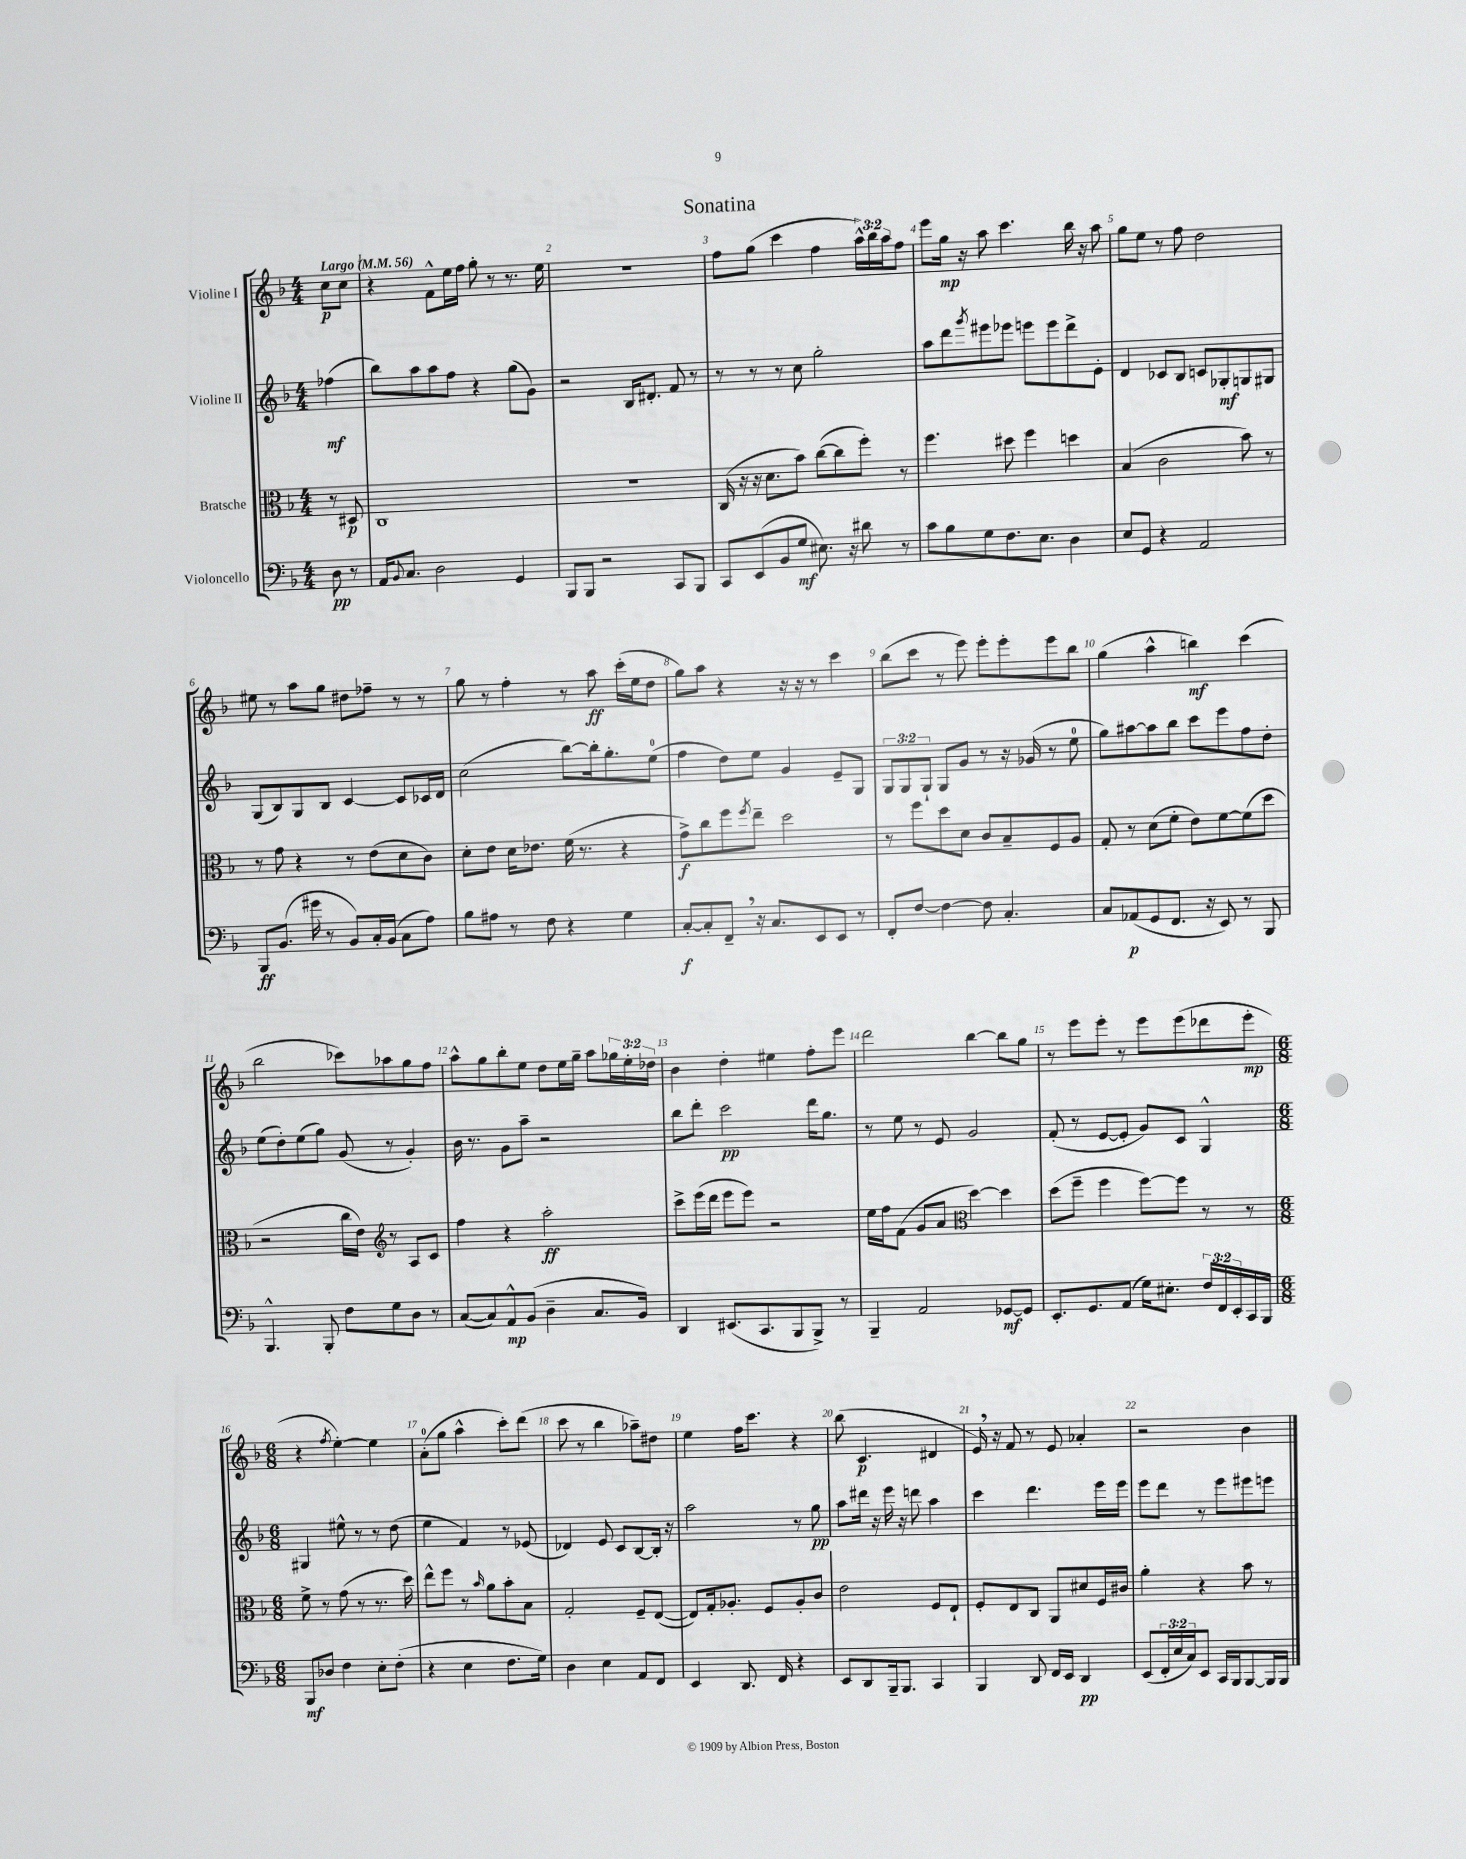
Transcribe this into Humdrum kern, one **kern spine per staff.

**kern	**kern	**kern	**kern
*staff4	*staff3	*staff2	*staff1
*clefF4	*clefC3	*clefG2	*clefG2
*k[b-]	*k[b-]	*k[b-]	*k[b-]
*M4/4	*M4/4	*M4/4	*M4/4
*MM56	*MM56	*MM56	*MM56
8D\	8r	(4ff-\	8cc\L
8r	8D#/	.	8cc\J
=	=	=	=
16AA/LK	1C	8bb-\L)	4r
8qqBB-/	.	.	.
8.C/J	.	.	.
.	.	8aa\	.
2D\	.	8aa\	8f^^\L
.	.	8ff\J	16ee\L
.	.	.	16ff\JJ
.	.	4r	8gg'\
.	.	.	8r
4GG/	.	(8gg\L	8.r
.	.	8g\J)	.
.	.	.	16ee\
=	=	=	=
8BBB-/L	1r	2r	1r
8BBB-/J	.	.	.
2r	.	.	.
.	.	16B-/LK	.
.	.	8.d#'/J	.
8CC/L	.	8f/	.
8BBB-/J	.	8r	.
=	=	=	=
8CC/L	(16C/	8r	8ff\L
.	16r	.	.
(8EE/	16r	8r	(8gg\J
.	8.d\L	.	.
8BB-/	.	8r	4ccc\
8G/J	8b-\J)	8cc\	.
8.E#\)	([8cc\L	2gg'\	4ff\
.	8cc\]	.	.
16r	.	.	.
8d#\	8ff'\J)	.	24aa^^\LL)
.	.	.	24bb-\
.	.	.	24aa\J
8r	8r	.	8ff\J
=	=	=	=
8c\L	4.ff\	8aa\L	8eee\L
8B-\	.	8ddd\	16gg\Jk
.	.	.	16r
.	.	8qggg/	.
8G\	.	8eee#\	8aa\
8.F\	8dd#\	8eee-\J	4.ccc\
.	4ff\	8eee\L	.
8.E\J	.	.	.
.	.	8eee\	.
4D\	4dd\	8ddd^\	16bb-\
.	.	.	16r
.	.	8e'\J	8aa\
=	=	=	=
8E/L	(4B-/	4d/	8gg\L
8GG/J	.	.	8ee\J
4r	2c\	8c-/L	8r
.	.	8B-/J	8ff\
2AA/	.	8c/L	2dd\
.	.	8G-'/	.
.	8b-\)	8G/	.
.	8r	8G#/J	.
=	=	=	=
8BBB-/L	8r	(8G/L	8ee#\
(8.BB-/J	8g\	8B-/)	8r
.	4r	8G/	8aa\L
16g#\	.	.	.
8r	.	8B-/J	8gg\J
8BB-/L)	8r	[4c/	8dd#\L
16C'/L	(8e\L	.	8ff-~\J
(16BB-/JJ	.	.	.
8C\L	8d\	8c/]L	8r
8A\J)	8c\J)	16c-/L	8r
.	.	16d/JJ	.
=	=	=	=
8B-\L	8d'\L	(2cc\	8gg\
8A#\J	8e\J	.	8r
8r	16d\LK	.	4ff'\
.	8.e-\J	.	.
8F\	.	.	.
4r	(16f\	[8bb-\L)	8r
.	8.r	.	.
.	.	16bb-'\]k	8aa\
.	.	8.gg'\	.
4G\	4r	.	(16ccc'\LL
.	.	.	16ee\J
.	.	(8ee\J	8dd\J
=	=	=	=
[8C'/L	8g^\L)	4ff\	8gg\L)
8C'/]	8cc\	.	8aa\J
8FF~/J	8ff\	8dd\L)	4r
.	8qff/	.	.
16r	8ee~\J	8ee\J	.
8.C/L	.	.	.
.	2dd\	4g/	16r
.	.	.	16r
8EE/	.	.	8r
8EE/J	.	8e~/L	4ccc\
8r	.	8G/J	.
=	=	=	=
8FF'/L	8r	12G/L	(8bb-\L
.	.	12G/	.
[8F/J	8ff\L	.	8ccc\J
.	.	12G`/J	.
4F\_	8dd\	8G/L	8r
.	8d\J	8g/J	8eee\)
8F\]	8c/L	8r	8eee'\L
4.C'/	8B-~/	16r	8eee'\
.	.	(16g-/	.
.	8F/	8r	8eee\
.	8A/J	8ee\	8bb-\J
=	=	=	=
8C/L	8G'/	8gg\L)	(4gg\
(8AA-/	8r	[8aa#\	.
8GG/	(8d\L	8aa#\]	4aa^^\
8.FF/J	8f'\J	8bb-\J	.
.	8e\L)	8ccc\L	4bb\)
16r	.	.	.
8EE/)	[8f\	8eee\	.
8r	(8f\]	8ff\	(4ccc\
8BBB-/	8dd\J	8dd'\J	.
=	=	=	=
4.BBB-^^/	2r	(8ee\L	2bb-\
.	.	8dd'\)	.
.	.	(8ee\	.
8BBB-'/	.	8gg\J)	.
8F\L	16cc\LL	(8g/	8ccc-\L)
.	16e\JJ)	.	.
8G\	8r	8r	8aa-\
8D\J	8A/L	4g'/)	8gg\
8r	8c/J	.	8ff\J
=	=	=	=
*	*clefG2	*	*
([8C/L	4ff\	16b-\	8aa^^\L
.	.	8.r	.
8C/])	.	.	8gg\
8AA^^/	4r	8g\L	8bb-'\
(8BB-/J	.	8aa~\J	8ee\J
4D~\	2aa'\	2r	8dd\L
.	.	.	16ee\L
.	.	.	16gg~\JJ
8.C/L	.	.	8aa\L
.	.	.	24gg-\L
.	.	.	24ee'\
16BB-/Jk)	.	.	.
.	.	.	24dd-\JJ
=	=	=	=
4DD/	8ccc^\L	8bb-\L	4b-\
.	(16eee\L	8ddd'\J	.
.	16ddd\JJ	.	.
(8.EE#/L	8eee\L	2ccc\	4dd'\
.	8eee\J)	.	.
8.CC/	.	.	.
.	2r	.	4ee#\
8BBB-/	.	.	.
8BBB-^/J)	.	16ddd\LK	8ff'\L
.	.	8.gg\J	.
8r	.	.	8eee\J
=	=	=	=
4BBB-~/	16ee\LL	8r	2ddd\
.	16ff\J	.	.
.	(8f\J	8ee\	.
2AA/	8g/L	8r	.
.	8a/J	8e/	.
*	*clefC3	*	*
.	[4dd\)	2g/	[4bb-\
[8GG-/L	4dd\]	.	8bb-\]L
8GG-/]J	.	.	8gg\J
=	=	=	=
8.EE'/L	(8dd\L	(8f'/	8r
.	8ff~\J	8r	8eee\L
8.GG/	.	.	.
.	4ff\	[8e/L	8eee'\J
(8AA/J	.	8e'/]J	8r
16G\LK)	[8ff\L)	8g/L)	8eee\L
8.E#'\J	.	.	.
.	8ff\]J	8c/J	(8eee\
24F/LL	8r	4G^^/	8ddd-\
24FF/	.	.	.
24EE'/	.	.	.
16CC/	8r	.	8eee'\J
16BBB-/JJ	.	.	.
=	=	=	=
*M6/8	*M6/8	*M6/8	*M6/8
8BBB-/L	8f^\	4G#/	4r
8D-/J	8r	.	.
.	.	.	8qff/
4F\	(8g\	8ee#^^\	[4ee'\)
.	8r	8r	.
8E'\L	8.r	8r	4ee\]
(8F'\J	.	(8dd\	.
.	16dd\)	.	.
=	=	=	=
4r	8ee^^\L	4ee\	(8a'\L
.	8ff\J	.	8gg\J
4E\	8r	4f/)	4aa^^\
.	16qqb-/	.	.
.	8a\L	.	.
8.F\L	8b-'\	8r	8ccc'\L)
.	8B-\J	(8e-/	(8ddd\J
16G\Jk)	.	.	.
=	=	=	=
4D\	2G'/	4d-/)	8ccc\
.	.	.	8r
4E\	.	8e/	4bb-\
.	.	8c/L	.
8AA/L	8F~/L	[8B-/	8aa-~\L)
8FF/J	([8E/J	16B-'/]Jk	8dd#\J
.	.	16r	.
=	=	=	=
4EE/	8E/]L)	2aa\	4ee\
.	16G'/k	.	.
.	8.A-'/J	.	.
8.DD/	.	.	16ff\LK
.	.	.	8.ccc\J
.	8F/L	.	.
16FF/	.	.	.
4r	8A-'/	8r	4r
.	8c/J	8gg\	.
=	=	=	=
8EE/L	2e\	8aa\L	(8bb-\
8DD/	.	16ddd#\Jk	4.c/
.	.	16r	.
16BBB-~/k	.	16eee\	.
8.BBB-/J	.	16r	.
.	.	8ddd\	.
4CC/	8F/L	4aa\	4d#/
.	8E`/J	.	.
=	=	=	=
4BBB-/	8F'/L	4ccc\	16e/)
.	.	.	16r
.	8E/	.	8f/
8DD/	8C/J	4.ddd\	8r
16FF/LL	8AA/L	.	8e/
16EE/JJ	.	.	.
4DD/	8d#/	.	4a-'/
.	16F/L	16eee\LL	.
.	16c#/JJ	16eee\JJ	.
=	=	=	=
(8EE/L	4a'\	8eee\L	2r
24FF'/L	.	8ddd\J	.
24E/	.	.	.
24C/J)	.	.	.
8EE/J	4r	8r	.
16CC/LL	.	8eee\L	.
16BBB-/J	.	.	.
[8BBB-/	8b-\	8eee#\	4b-\
16BBB-/]L	8r	8eee\J	.
16BBB-/JJ	.	.	.
==	==	==	==
*-	*-	*-	*-
